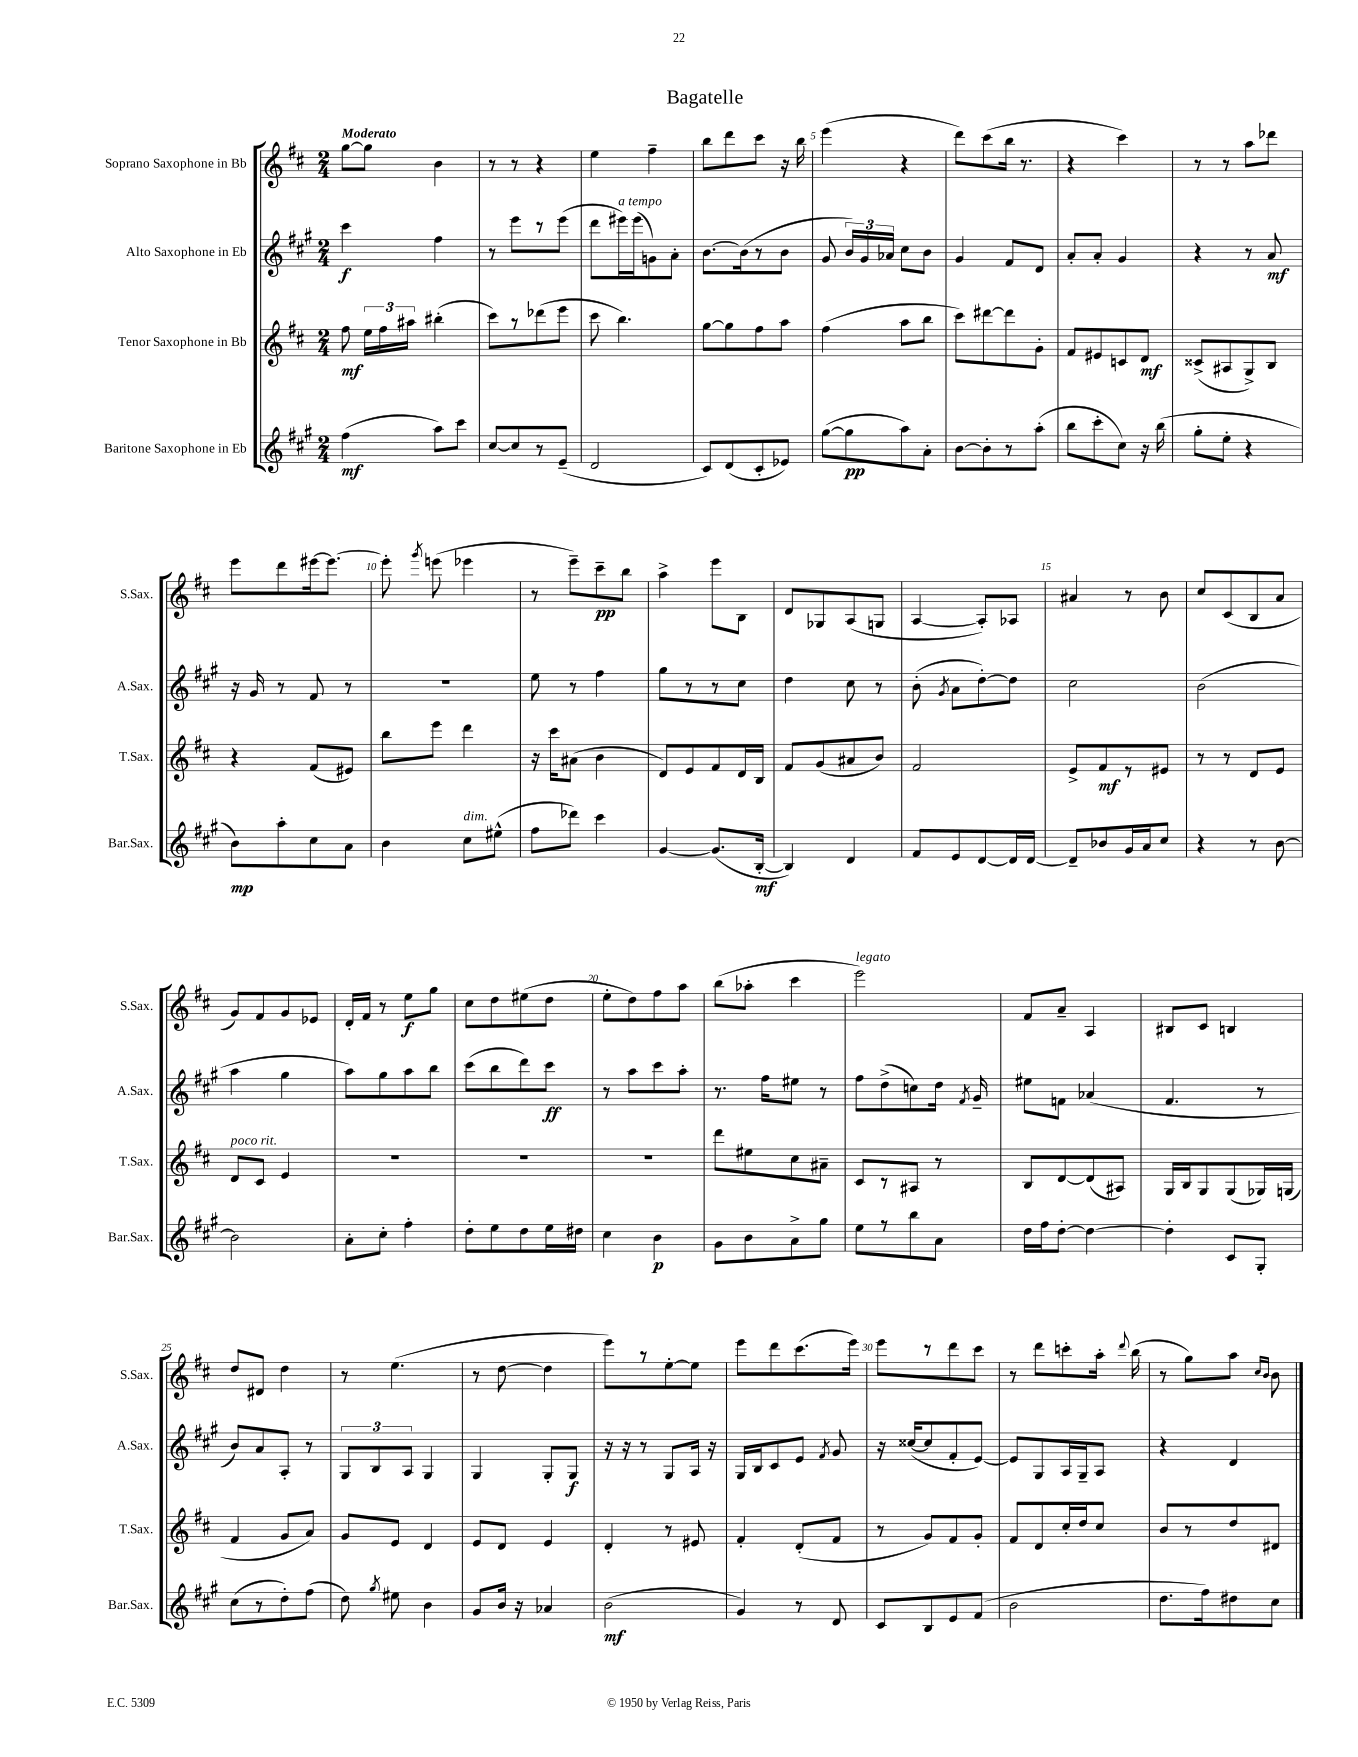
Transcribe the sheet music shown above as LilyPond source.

\header { title = "Bagatelle" }
<<
\new StaffGroup <<
\new Staff = "s0" \with { instrumentName = "Soprano Saxophone in Bb" shortInstrumentName = "S.Sax." } {
    \clef treble \key d \major \numericTimeSignature \time 2/4 \tempo "Moderato"
    \autoBeamOff g''8[~ g''8] b'4 |
    r8 r8 r4 |
    e''4 fis''4-- |
    b''8[ d'''8 cis'''8] r16 b''16 |
    e'''4( r4 |
    d'''8[) cis'''8( b''16] r8. |
    r4 cis'''4) |
    r8 r8 a''8[ des'''8] |
    e'''8[ d'''8 eis'''16~ eis'''8.]~ |
    eis'''8-. \acciaccatura { g'''8 } e'''8( ees'''4 |
    r8 e'''8[--) cis'''8--\pp b''8] |
    a''4-> e'''8[ b8] |
    d'8[ ges8 a8( g8] |
    a4~ a8[-.) aes8] |
    ais'4 r8 b'8 |
    cis''8[ cis'8( b8 a'8] |
    g'8[) fis'8 g'8 ees'8] |
    d'16[-. fis'16] r8 e''8[\f g''8] |
    cis''8[ d''8 eis''8( d''8] |
    e''8[-. d''8) fis''8 a''8] |
    b''8[( aes''8]-. cis'''4 |
    e'''2^\markup { \italic "legato" }) |
    fis'8[ a'8]-- a4 |
    bis8[ cis'8] b4 |
    d''8[ dis'8] d''4 |
    r8 e''4.( |
    r8 d''8~ d''4 |
    e'''8[) r8 e''8~-. e''8] |
    e'''8[ d'''8 cis'''8.( e'''16]) |
    e'''8[ r8 d'''8 cis'''8] |
    r8 d'''8[ c'''8-. a''16]-. \appoggiatura { d'''8 } b''16( |
    r8 g''8[) a''8] \grace { cis''16[ b'16] } b'8 \bar "|." |
}
\new Staff = "s1" \with { instrumentName = "Alto Saxophone in Eb" shortInstrumentName = "A.Sax." } {
    \clef treble \key a \major \numericTimeSignature \time 2/4
    \autoBeamOff cis'''4\f fis''4 |
    r8 e'''8[ r8 e'''8]( |
    d'''8[ eis'''16^\markup { \italic "a tempo" }) eis'''16( g'8) a'8]-. |
    b'8.[~ b'16( r8 b'8] |
    gis'8 \tuplet 3/2 { b'16[) gis'16 aes'16] } cis''8[ b'8] |
    gis'4 fis'8[ d'8] |
    a'8[-. a'8]-. gis'4 |
    r4 r8 a'8\mf |
    r16 gis'16 r8 fis'8 r8 |
    R2 |
    e''8 r8 fis''4 |
    gis''8[ r8 r8 cis''8] |
    d''4 cis''8 r8 |
    b'8-.( \acciaccatura { gis'8 } a'8[ d''8~-.) d''8] |
    cis''2 |
    b'2( |
    a''4 gis''4 |
    a''8[) gis''8 a''8 b''8] |
    cis'''8[( b''8 d'''8) cis'''8]\ff |
    r8 a''8[ cis'''8 a''8]-. |
    r8. fis''16[ eis''8] r8 |
    fis''8[ d''8->( c''8) d''16] \acciaccatura { fis'8 } gis'16-- |
    eis''8[ f'8] aes'4( |
    fis'4. r8 |
    b'8[) a'8 a8]-. r8 |
    \tuplet 3/2 { gis8[ b8 a8] } gis4 |
    gis4 gis8[-. gis8]\f |
    r16 r16 r8 gis8[ a16] r16 |
    gis16[ b16 cis'8 e'8] \acciaccatura { fis'8 } gis'8 |
    r16 cisis''16[~( cisis''8 fis'8-. e'8]~) |
    e'8[ gis8 a16 gis16-- a8] |
    r4 d'4 \bar "|." |
}
\new Staff = "s2" \with { instrumentName = "Tenor Saxophone in Bb" shortInstrumentName = "T.Sax." } {
    \clef treble \key d \major \numericTimeSignature \time 2/4
    \autoBeamOff fis''8\mf \tuplet 3/2 { e''16[ fis''16 ais''16] } bis''4-.( |
    cis'''8[) r8 des'''8( e'''8] |
    cis'''8 b''4.) |
    g''8[~ g''8 fis''8 a''8] |
    fis''4( a''8[ b''8] |
    cis'''8[) dis'''8~ dis'''8 g'8]-. |
    fis'8[ eis'8 c'8 d'8]\mf |
    cisis'8[->( ais8 g8->) b8] |
    r4 fis'8[( eis'8]) |
    b''8[ e'''8] d'''4 |
    r16 cis'''16[ ais'8]( b'4 |
    d'8[) e'8 fis'8 d'16 b16] |
    fis'8[ g'8( ais'8 b'8]) |
    fis'2 |
    e'8[-> fis'8\mf r8 eis'8] |
    r8 r8 d'8[ e'8] |
    d'8[^\markup { \italic "poco rit." } cis'8] e'4 |
    r2 |
    R2 |
    R2 |
    d'''8[ eis''8 cis''8 ais'8]-- |
    cis'8[ r8 ais8] r8 |
    b8[ d'8~ d'8( ais8]) |
    g16[ b16 g8 g8( ges16) g16]( |
    fis'4 g'8[ a'8]) |
    g'8[ e'8] d'4 |
    e'8[ d'8] e'4 |
    d'4-. r8 eis'8 |
    fis'4-. d'8[-.( fis'8] |
    r8 g'8[) fis'8 g'8]-. |
    fis'8[ d'8 cis''16-. d''16 cis''8] |
    b'8[ r8 d''8 dis'8] \bar "|." |
}
\new Staff = "s3" \with { instrumentName = "Baritone Saxophone in Eb" shortInstrumentName = "Bar.Sax." } {
    \clef treble \key a \major \numericTimeSignature \time 2/4
    \autoBeamOff fis''4\mf( a''8[) cis'''8] |
    cis''8[~ cis''8 r8 e'8]--( |
    d'2 |
    cis'8[) d'8( cis'8-. ees'8]) |
    gis''8[~( gis''8\pp a''8) a'8]-. |
    b'8[~ b'8-. r8 a''8]-.( |
    b''8[ cis'''8-. cis''8]) r16 b''16( |
    gis''8[-. e''8]-. r4 |
    b'8[\mp) a''8-. cis''8 a'8] |
    b'4 cis''8[^\markup { \italic "dim." } eis''8]-^( |
    fis''8[ des'''8]) cis'''4 |
    gis'4~ gis'8.[( b16]~-.\mf |
    b4) d'4 |
    fis'8[ e'8 d'8~ d'16 d'16]~ |
    d'8[-- bes'8 gis'16 a'16 cis''8] |
    r4 r8 b'8~ |
    b'2 |
    a'8[-. cis''8]-. fis''4-. |
    d''8[-. e''8 d''8 e''16 dis''16] |
    cis''4 b'4\p |
    gis'8[ b'8 a'8-> gis''8] |
    e''8[ r8 b''8 a'8] |
    d''16[ fis''16 d''8]~-. d''4~ |
    d''4-. cis'8[ gis8]-. |
    cis''8[( r8 d''8-.) fis''8]( |
    d''8) \acciaccatura { gis''8 } eis''8 b'4 |
    gis'8[ b'16] r16 aes'4 |
    b'2\mf( |
    gis'4) r8 d'8 |
    cis'8[ b8 e'8 fis'8]( |
    b'2 |
    d''8.[ fis''16) dis''8 cis''8] \bar "|." |
}
>>
>>
\layout { \context { \Score \override BarNumber.break-visibility = ##(#f #t #t) barNumberVisibility = #(every-nth-bar-number-visible 5) } }
